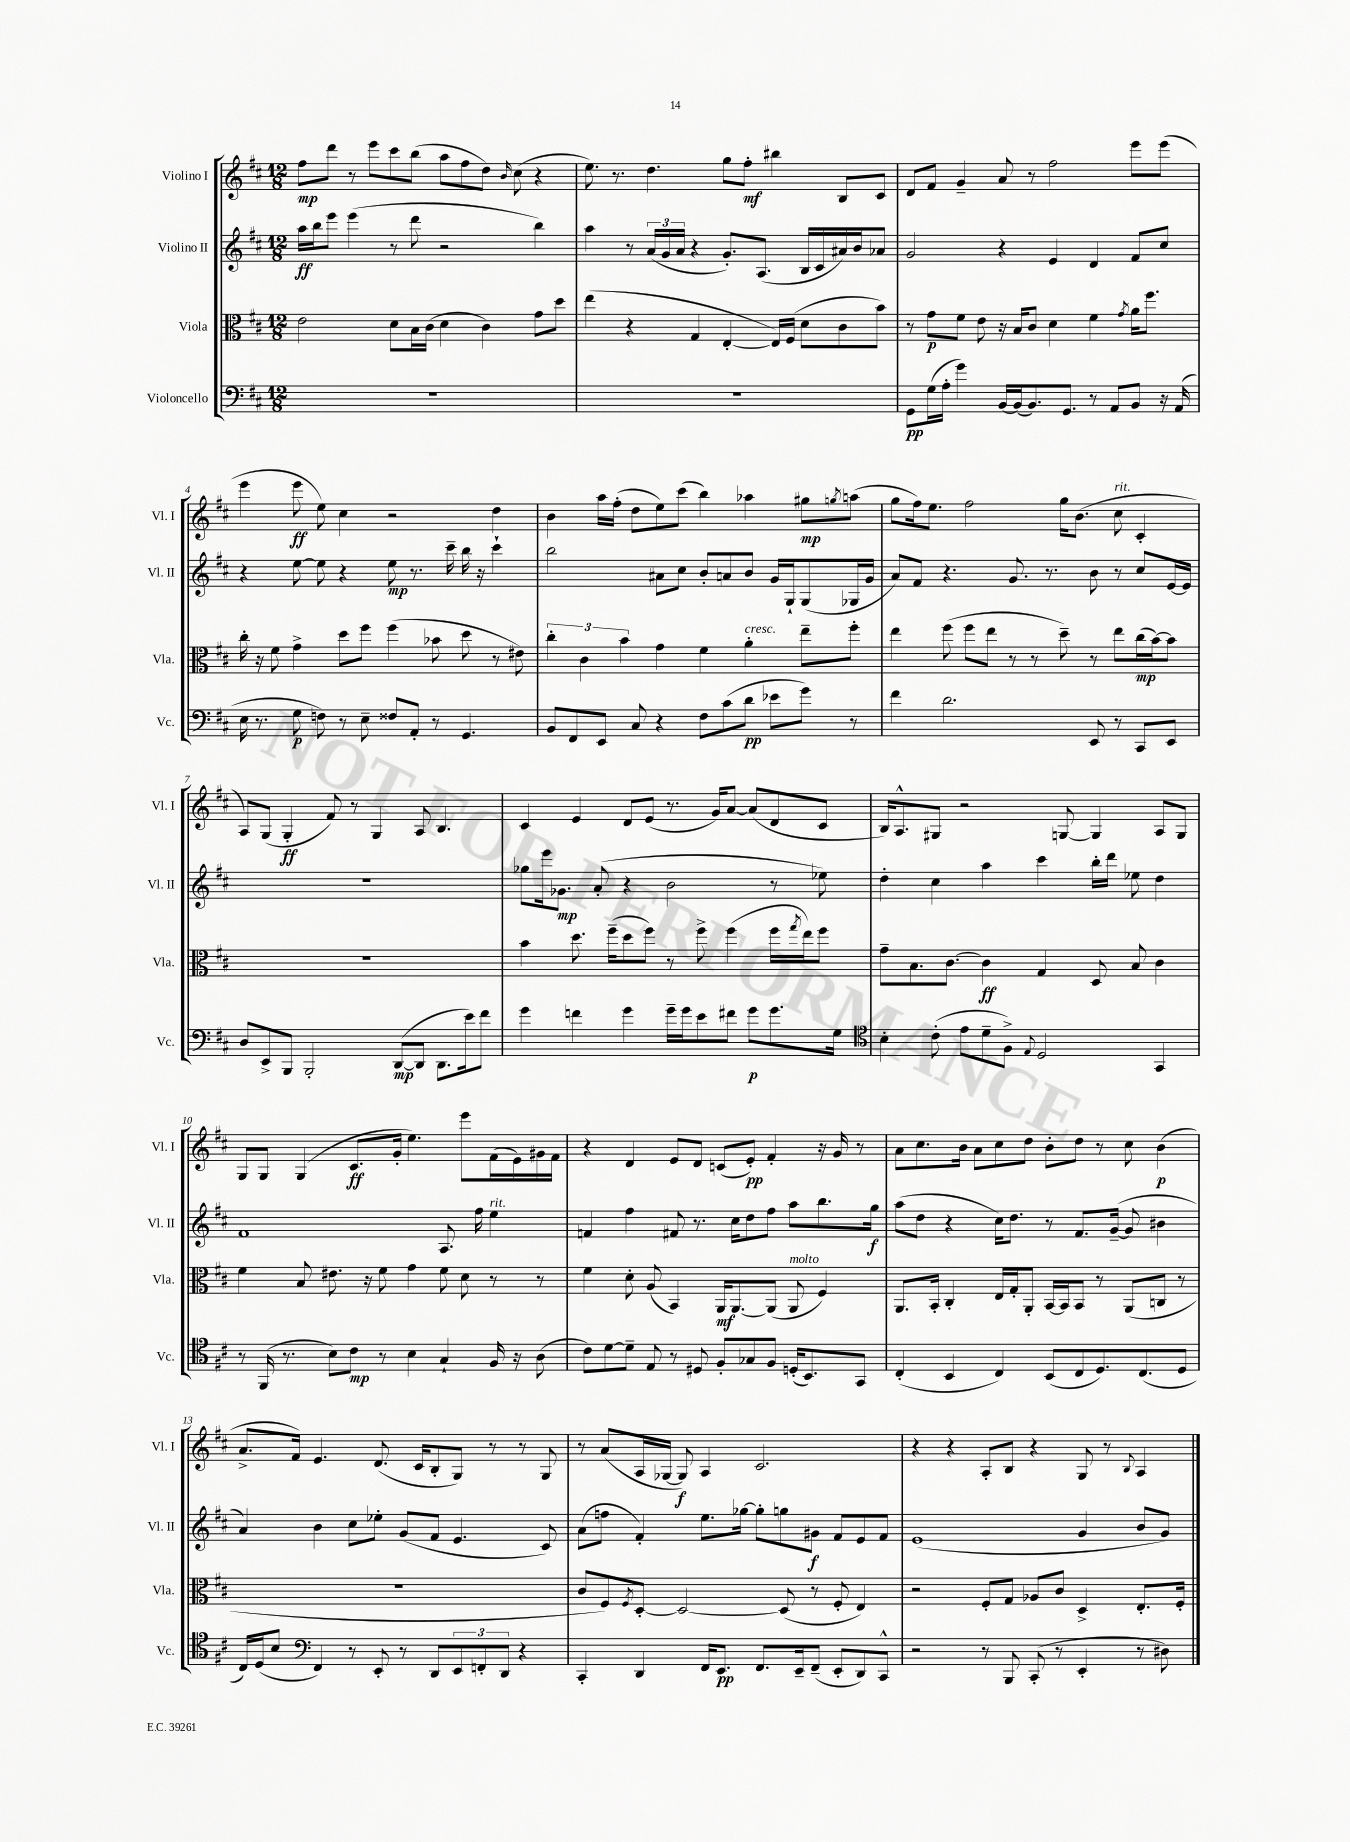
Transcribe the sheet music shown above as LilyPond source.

<<
\new StaffGroup <<
\new Staff = "s0" \with { instrumentName = "Violino I" shortInstrumentName = "Vl. I" } {
    \clef treble \key d \major \numericTimeSignature \time 12/8
    fis''8\mp d'''8 r8 e'''8 cis'''8 b''8( a''8 fis''8 d''8) \grace { b'16 } cis''8( r4 |
    e''8.) r8. d''4. g''8 fis''8-.\mf bis''4 b8 cis'8 |
    d'8 fis'8 g'4-- a'8 r8 fis''2 e'''8 e'''8( |
    e'''4 e'''8\ff e''8) cis''4 r2 d''4 |
    b'4 a''16 fis''16-.( d''8 e''8) cis'''8( b''4) aes''4 gis''8\mp \acciaccatura { g''8 } a''8( |
    g''8 fis''16) e''8. fis''2 g''16 b'8.( cis''8^\markup { \italic "rit." } cis'4-. |
    a8) g8( g4-.\ff fis'8) r8 g4 a8 b4. |
    cis'4 e'4 d'8 e'8( r8. g'16) a'8~ a'8( d'8 cis'8 |
    b16) a8.-^ gis8 r2 g8~ g4 a8 g8 |
    g8 g8 g4( cis'8.\ff g'16-. e''4.) e'''8 fis'16( e'16) gis'16 fis'16 |
    r4 d'4 e'8 d'8 c'8( e'8-.\pp) fis'4-. r16 g'16 r8 |
    a'8 cis''8. b'16 a'8 cis''8 d''8 b'8-. d''8 r8 cis''8 b'4\p( |
    a'8.-> fis'16) e'4. d'8.( cis'16 b8-. g8) r8 r8 g8 |
    r8 a'8( a16 ges16~ ges8\f) a4 cis'2. |
    r4 r4 a8-. b8 r4 g8 r8 \appoggiatura { b8 } a4 \bar "|." |
}
\new Staff = "s1" \with { instrumentName = "Violino II" shortInstrumentName = "Vl. II" } {
    \clef treble \key d \major \numericTimeSignature \time 12/8
    a''16\ff b''16 e'''8 e'''4( r8 d'''8 r2 b''4) |
    a''4 r8 \tuplet 3/2 { a'16( g'16 a'16 } r4 g'8.-.) a8.( b16 cis'16 ais'16) b'16 aes'8 |
    g'2 r4 e'4 d'4 fis'8 cis''8 |
    r4 e''8~ e''8 r4 e''8\mp r8. cis'''16-- b''16 r16 cis'''4-! |
    b''2 ais'8 cis''8 b'8-. a'8 b'8 g'16 g16-! g8( ges16 g'16 |
    a'8) fis'8 r4. g'8. r8. b'8 r8 cis''8 e'16~ e'16 |
    R1. |
    ges''8 e'''16 ges'8.\mp a'8-.( r4 b'2 r8 ees''8) |
    d''4-. cis''4 a''4 cis'''4 b''16-. d'''16 ees''8 d''4 |
    fis'1 a8. fis''16 e''4^\markup { \italic "rit." } |
    f'4 fis''4 fis'8 r8. cis''16 d''8 fis''8 a''8 b''8. g''16\f |
    a''8( d''8 r4 cis''16) d''8. r8 fis'8. g'16~--( g'8 bis'4 |
    a'4) b'4 cis''8 ees''8-. g'8( fis'8 e'4. cis'8) |
    a'8( f''8 fis'4-.) e''8. ges''16~ ges''8-. g''8 gis'8\f fis'8 e'8 fis'8 |
    e'1( g'4 b'8 g'8) \bar "|." |
}
\new Staff = "s2" \with { instrumentName = "Viola" shortInstrumentName = "Vla." } {
    \clef alto \key d \major \numericTimeSignature \time 12/8
    e'2 d'8 b16 cis'16( d'4 cis'4) g'8 d''8 |
    e''4( r4 g4 e4~-. e16) fis16( d'8 cis'8 b'8) |
    r8 g'8\p fis'8 e'8 r16 b16 cis'8 d'4 fis'4 \acciaccatura { g'8 } a'16 fis''8. |
    cis''16-. r16 fis'8 g'4-> d''8 fis''8 fis''4( bes'8 d''8 r8 eis'8) |
    \tuplet 3/2 { cis''4-. cis'4 b'4 } g'4 fis'4 a'4-.^\markup { \italic "cresc." } e''8-- fis''8-. |
    e''4 fis''8( fis''8 e''8 r8 r8 d''8--) r8 e''8 cis''16\mp( b'16~) b'8 |
    R1. |
    b'4 d''8. fis''16--( d''8 fis''8) r8 fis''8-> fis''4( fis''16 \acciaccatura { g''8 } e''16) fis''8 |
    g'8-- b8. cis'8.~ cis'4\ff g4 d8 b8 cis'4 |
    fis'4 b8 eis'8. r16 fis'8 g'4 fis'8 d'8 r8 r8 |
    fis'4 d'8-. a8( b,4) a,16\mf a,8.~ a,8( a,8^\markup { \italic "molto" } fis4) |
    a,8. b,16-. cis4-. e16 g16-. a,8-. b,16~ b,16 b,8 r8 a,8( c8 r8 |
    R1. |
    cis'8 fis8) \acciaccatura { fis8 } d8~-. d2~ d8( r8 fis8-. e4) |
    r2 fis8-. g8 aes8 cis'8 d4-> e8.-. fis16-. \bar "|." |
}
\new Staff = "s3" \with { instrumentName = "Violoncello" shortInstrumentName = "Vc." } {
    \clef bass \key d \major \numericTimeSignature \time 12/8
    R1. |
    R1. |
    g,8\pp g16( a16-. g'4) b,16~ b,16( b,8.) g,8. r8 a,8 b,8 r16 a,16( |
    e16 r8. g8\p f8) r8 e8-- fisis8 a,8-. r8 g,4. |
    b,8 fis,8 e,8 cis8 r4 fis8 cis'8( d'8\pp ees'8 g'8) r8 |
    fis'4 d'2. e,8 r8 cis,8 e,8 |
    d8 e,8-> b,,8 b,,2-. d,8~\mp( d,8 d,8. e'16) fis'8 |
    g'4 f'4 g'4 g'16-- g'16 e'8 fis'8 g'8\p g'8. g16 |
    \clef tenor b4-. cis'8-.( e'8 d'8-- fis8->) \appoggiatura { e8 } d2 g,4 |
    r8 fis,16( r8. b8) cis'8\mp r8 b4 g4-! fis16 r16 a8( |
    cis'8) d'8~ d'8-- e8 r8 dis8 fis8-. ges8 fis8 d16-.( b,8.) g,8 |
    cis4-.( b,4 cis4) b,8( cis8 d8.) cis8.( d8 |
    cis16) d16( b8 \clef bass fis,4) r8 e,8-. r8 d,8 \tuplet 3/2 { e,8 f,8-. d,8 } r4 |
    cis,4-. d,4 fis,16 e,8.\pp fis,8. e,16-- fis,8--( e,8-. d,8) cis,8-^ |
    r2 r8 b,,8 cis,8-.( r8 e,4-. r8 dis8) \bar "|." |
}
>>
>>
